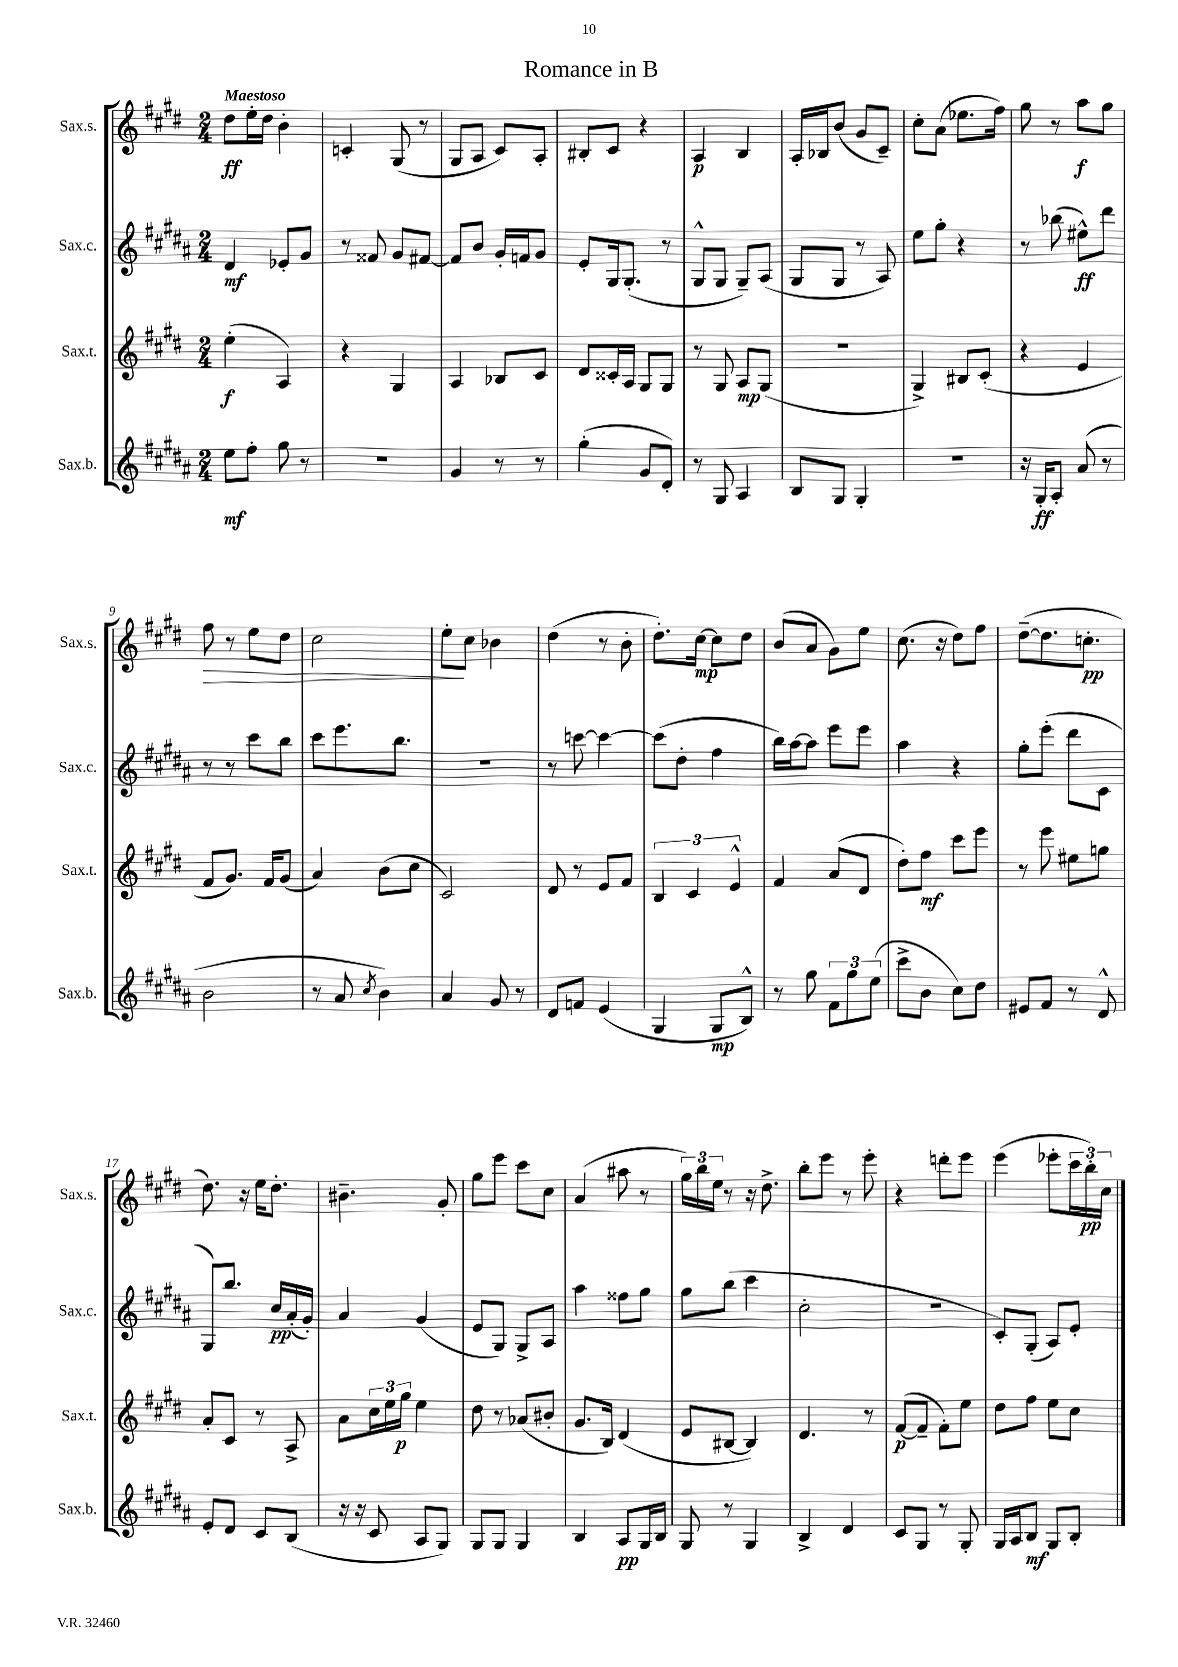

**kern	**dynam	**kern	**dynam	**kern	**dynam	**kern	**dynam
*part4	*part4	*part3	*part3	*part2	*part2	*part1	*part1
*staff4	*staff4	*staff3	*staff3	*staff2	*staff2	*staff1	*staff1
*I"Sax.b.	*	*I"Sax.t.	*	*I"Sax.c.	*	*I"Sax.s.	*
*I'Sax.b.	*	*I'Sax.t.	*	*I'Sax.c.	*	*I'Sax.s.	*
*clefG2	*	*clefG2	*	*clefG2	*	*clefG2	*
*k[f#c#g#d#a#]	*	*k[f#c#g#d#]	*	*k[f#c#g#d#a#]	*	*k[f#c#g#d#]	*
*M2/4	*	*M2/4	*	*M2/4	*	*M2/4	*
=1	=1	=1	=1	=1	=1	=1	=1
!	!	!	!	!	!	!LO:TX:a:B:t=Maestoso	!
8ee\L	mf	(4ee'\	f	4d#/	mf	8dd#\L	ff
8ff#'\J	.	.	.	.	.	16ee'\L	.
.	.	.	.	.	.	16dd#\JJ	.
8gg#\	.	4A/)	.	8e-X'/L	.	4b'\	.
8r	.	.	.	8g#/J	.	.	.
=2	=2	=2	=2	=2	=2	=2	=2
2r	.	4r	.	8r	.	4cn'/	.
.	.	.	.	8f##X/	.	.	.
.	.	4G#/	.	8g#/L	.	(8G#/	.
.	.	.	.	[8f#X/J	.	8r	.
=3	=3	=3	=3	=3	=3	=3	=3
4g#/	.	4A/	.	8f#/L]	.	8G#/L	.
.	.	.	.	8b/J	.	8A/J	.
8r	.	8B-X/L	.	16g#'/LL	.	8c#/L)	.
.	.	.	.	16fn/J	.	.	.
8r	.	8c#/J	.	8g#/J	.	8A'/J	.
=4	=4	=4	=4	=4	=4	=4	=4
(4gg#'\	.	8d#/L	.	8e'/L	.	8B#X'/L	.
.	.	16c##X'/L	.	16G#/k	.	8c#/J	.
.	.	16A/JJ	.	(8.G#'/J	.	.	.
8g#/L	.	8G#/L	.	.	.	4r	.
8d#'/J)	.	8G#/J	.	8r	.	.	.
=5	=5	=5	=5	=5	=5	=5	=5
8r	.	8r	.	8G#^^/L	.	4A/	p
8G#/	.	8G#/	.	8G#/J	.	.	.
4A#/	.	8A/L	mp	8G#~/L)	.	4B/	.
.	.	(8G#/J	.	(8A#/J	.	.	.
=6	=6	=6	=6	=6	=6	=6	=6
8B/L	.	2r	.	8G#/L	.	16A'/LL	.
.	.	.	.	.	.	16B-X/J	.
8G#/J	.	.	.	8G#/J	.	(8b/J	.
4G#'/	.	.	.	8r	.	8g#/L	.
.	.	.	.	8A#/)	.	8c#~/J)	.
=7	=7	=7	=7	=7	=7	=7	=7
2r	.	4G#^/)	.	8ee\L	.	8cc#'\L	.
.	.	.	.	8gg#'\J	.	(8a\J	.
.	.	8B#X/L	.	4r	.	8.ee-X\L	.
.	.	(8c#'/J	.	.	.	.	.
.	.	.	.	.	.	16ff#\Jk)	.
=8	=8	=8	=8	=8	=8	=8	=8
16r	.	4r	.	8r	.	8gg#\	.
16G#'/KL	ff	.	.	.	.	.	.
8A#'/J	.	.	.	(8bb-X\	.	8r	.
(8a#/	.	4e/	.	8ee#X^^\L)	ff	8aa\L	f
8r	.	.	.	8ddd#\J	.	8gg#\J	.
!!LO:LB:g=z
=9	=9	=9	=9	=9	=9	=9	=9
!	!	!	!	!	!	!	!LO:HP:b
2b\	.	8f#/L	.	8r	.	8ff#\	>
.	.	8.g#/J)	.	8r	.	8r	.
.	.	.	.	8ccc#\L	.	8ee\L	.
.	.	16f#/KL	.	.	.	.	.
.	.	(8g#/J	.	8bb\J	.	8dd#\J	.
=10	=10	=10	=10	=10	=10	=10	=10
8r	.	4a/)	.	8ccc#\L	.	2cc#\	.
8a#/	.	.	.	8.eee\	.	.	.
8qcc#/	.	.	.	.	.	.	.
4b\)	.	(8b\L	.	.	.	.	.
.	.	.	.	8.bb\J	.	.	.
.	.	8cc#\J	.	.	.	.	.
=11	=11	=11	=11	=11	=11	=11	=11
4a#/	.	2c#/)	.	2r	.	8ee'\L	.
.	.	.	.	.	.	8cc#\J	]
8g#/	.	.	.	.	.	4b-X\	.
8r	.	.	.	.	.	.	.
=12	=12	=12	=12	=12	=12	=12	=12
8d#/L	.	8d#/	.	8r	.	(4dd#\	.
8fn/J	.	8r	.	[8cccn\	.	.	.
(4e/	.	8e/L	.	4ccc\_	.	8r	.
.	.	8f#/J	.	.	.	8b'\	.
=13	=13	=13	=13	=13	=13	=13	=13
4G#/	.	6B/	.	(8ccc\L]	.	8.dd#'\L)	.
.	.	.	.	8dd#'\J	.	.	.
.	.	6c#/	.	.	.	.	.
.	.	.	.	.	.	[16cc#\Jk	mp
8G#/L	mp	.	.	4ff#\	.	8cc#\L]	.
.	.	6e^^/	.	.	.	.	.
8B^^/J)	.	.	.	.	.	8dd#\J	.
=14	=14	=14	=14	=14	=14	=14	=14
8r	.	4f#/	.	16bb\LL)	.	(8b/L	.
.	.	.	.	[16aa#\J	.	.	.
8gg#\	.	.	.	8aa#\J]	.	8a/J	.
12f#\L	.	(8a/L	.	8eee\L	.	8g#\L)	.
12gg#\	.	.	.	.	.	.	.
.	.	8d#/J	.	8eee\J	.	8ee\J	.
(12ee\J	.	.	.	.	.	.	.
=15	=15	=15	=15	=15	=15	=15	=15
8ccc#^\L	.	8dd#'\L)	.	4aa#\	.	(8.cc#\	.
8b\J	.	8ff#\J	mf	.	.	.	.
.	.	.	.	.	.	16r	.
8cc#\L)	.	8ccc#\L	.	4r	.	8dd#\L)	.
8dd#\J	.	8eee\J	.	.	.	8ff#\J	.
=16	=16	=16	=16	=16	=16	=16	=16
8e#X/L	.	8r	.	8gg#'\L	.	([8dd#~\L	.
8f#/J	.	8eee\	.	(8eee'\J	.	8.dd#\]	.
8r	.	8ee#X\L	.	8ddd#\L	.	.	.
.	.	.	.	.	.	8.ccn'\J	pp
8d#^^/	.	8ggn\J	.	8c#\J	.	.	.
!!LO:LB:g=z
=17	=17	=17	=17	=17	=17	=17	=17
8e'/L	.	8a'/L	.	8G#/L)	.	8.dd#\)	.
8d#/J	.	8c#/J	.	8.bb/J	.	.	.
.	.	.	.	.	.	16r	.
8c#/L	.	8r	.	.	.	16ee\KL	.
.	.	.	.	16cc#/LL	pp	8.dd#'\J	.
(8B/J	.	8A^/	.	(16a#'/	.	.	.
.	.	.	.	16g#'/JJ)	.	.	.
=18	=18	=18	=18	=18	=18	=18	=18
16r	.	8a\L	.	4a#/	.	4.b#X~\	.
16r	.	.	.	.	.	.	.
8c#/	.	24cc#\L	.	.	.	.	.
.	.	24ee\	.	.	.	.	.
.	.	24gg#\JJ	p	.	.	.	.
8A#/L	.	4ee\	.	(4g#/	.	.	.
8G#/J)	.	.	.	.	.	8g#'/	.
=19	=19	=19	=19	=19	=19	=19	=19
8G#/L	.	8dd#\	.	8e/L	.	8gg#\L	.
8G#/J	.	8r	.	8G#/J)	.	8eee\J	.
4G#/	.	(8a-X/L	.	8G#^/L	.	8ccc#\L	.
.	.	8b#X'/J	.	8A#/J	.	8cc#\J	.
=20	=20	=20	=20	=20	=20	=20	=20
4B/	.	8.g#/L	.	4aa#\	.	(4a/	.
.	.	16B/Jk)	.	.	.	.	.
8A#/L	pp	(4d#/	.	8ff##X\L	.	8aa#X\	.
16G#/L	.	.	.	8gg#\J	.	8r	.
16B/JJ	.	.	.	.	.	.	.
=21	=21	=21	=21	=21	=21	=21	=21
8G#/	.	8e/L	.	8gg#\L	.	24gg#\LL)	.
.	.	.	.	.	.	24bb\	.
.	.	.	.	.	.	24ee\JJ	.
8r	.	[8B#X/J	.	(8bb\J	.	8r	.
4G#/	.	4B#/])	.	4ccc#\	.	16r	.
.	.	.	.	.	.	8.dd#^\	.
=22	=22	=22	=22	=22	=22	=22	=22
4B^/	.	4.d#/	.	2cc#'\	.	8bb'\L	.
.	.	.	.	.	.	8eee\J	.
4d#/	.	.	.	.	.	8r	.
.	.	8r	.	.	.	8eee'\	.
=23	=23	=23	=23	=23	=23	=23	=23
8c#/L	.	([8f#/L	p	2r	.	4r	.
8G#/J	.	8f#~/J]	.	.	.	.	.
8r	.	8f#'\L)	.	.	.	8dddn'\L	.
8G#'/	.	8ee\J	.	.	.	8eee\J	.
=24	=24	=24	=24	=24	=24	=24	=24
16G#/LL	.	8dd#\L	.	8c#'/L)	.	(4eee\	.
16A#/J	.	.	.	.	.	.	.
8B/J	mf	8ff#\J	.	(8G#'/J	.	.	.
8G#/L	.	8ee\L	.	8A#/L)	.	8eee-X'\L	.
8B'/J	.	8cc#\J	.	8e'/J	.	24ccc#\L	.
.	.	.	.	.	.	24bb'\)	pp
.	.	.	.	.	.	24cc#\JJ	.
==	==	==	==	==	==	==	==
*-	*-	*-	*-	*-	*-	*-	*-
